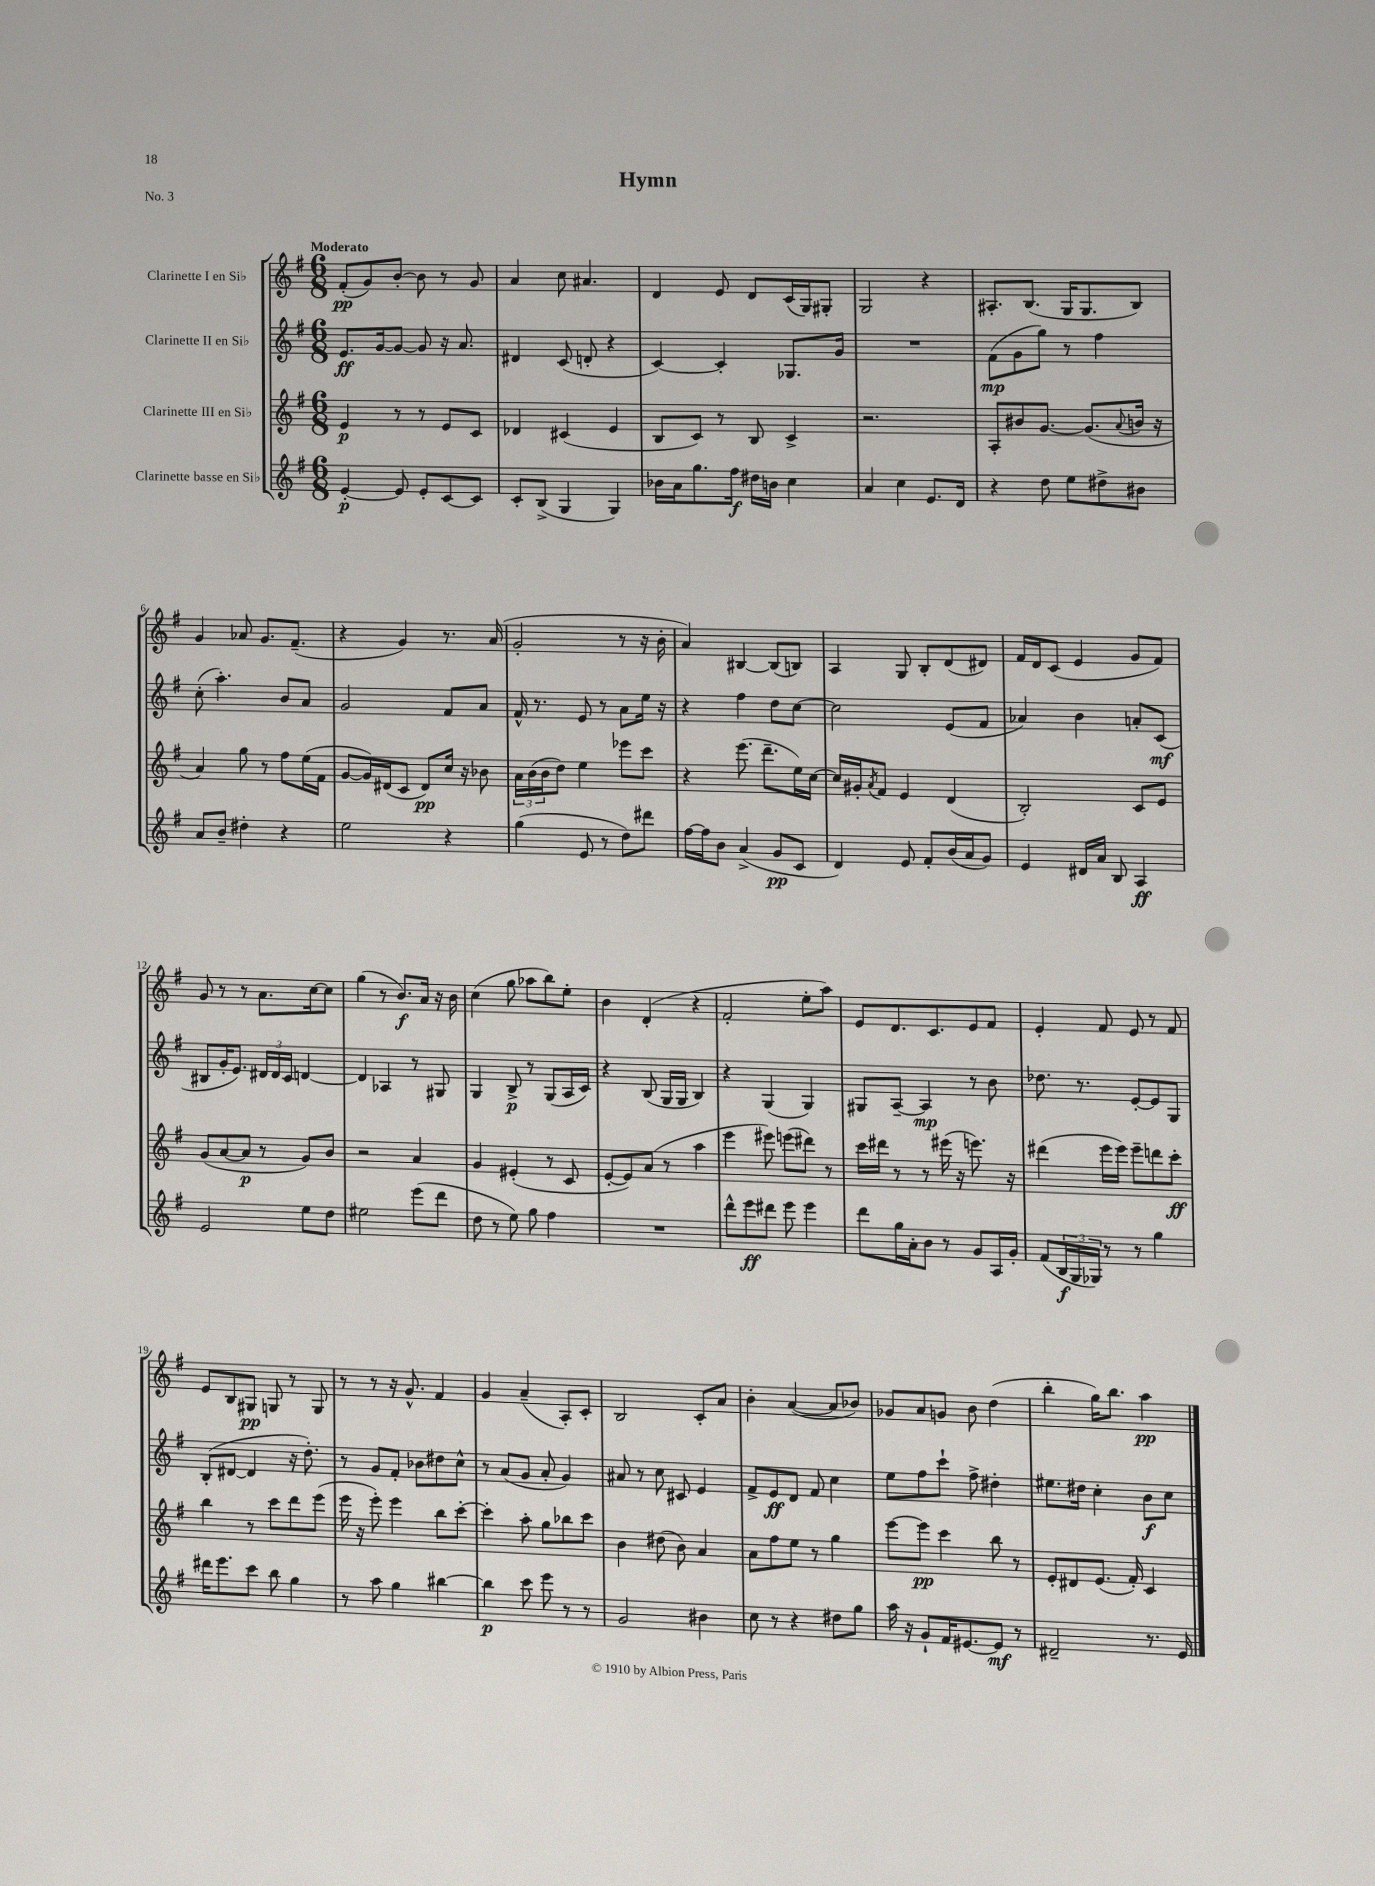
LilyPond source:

\header { title = "Hymn" piece = "No. 3" }
<<
\new StaffGroup <<
\new Staff = "s0" \with { instrumentName = "Clarinette I en Sib" } {
    \clef treble \key g \major \numericTimeSignature \time 6/8 \tempo "Moderato"
    fis'8-.\pp( g'8) b'8~-. b'8 r8 g'8 |
    a'4 c''8 ais'4. |
    d'4 e'8 d'8 c'16( g16) gis8-. |
    g2 r4 |
    ais8.-. b8.( g16 g8. b8) |
    g'4 aes'8 g'8. fis'8.--( |
    r4 g'4) r8. a'16( |
    g'2-. r8 r16 b'16-. |
    a'4) bis4~ bis8( b8) |
    a4 g8 b8-. d'8( dis'8) |
    fis'16 d'16 c'8( e'4 g'8 fis'8) |
    g'8 r8 r8 a'8. c''16~ c''8 |
    g''4( r8 b'8.\f) a'16 r16 b'16 |
    c''4( g''8 aes''8 b''8) e''8-. |
    b'4 d'4-.( r4 |
    fis'2-. e''8-. a''8) |
    e'8 d'8. c'8. e'8 fis'8 |
    e'4-. fis'8 e'8 r8 fis'8 |
    e'8 b8 gis8\pp g8 r8 g8 |
    r8 r8 r16 g'8.-^ fis'4 |
    g'4 a'4--( a8-.) c'8-. |
    b2 c'8-. a'8 |
    b'4-. a'4~( a'8 bes'8) |
    ges'8 a'8 g'8 b'8 d''4( |
    b''4-. g''16) b''8. a''4\pp \bar "|." |
}
\new Staff = "s1" \with { instrumentName = "Clarinette II en Sib" } {
    \clef treble \key g \major \numericTimeSignature \time 6/8
    e'8.\ff g'16~ g'8~ g'8 r16 a'8. |
    dis'4 c'8( d'8-. r4 |
    c'4~) c'4-. ges8. g'16 |
    R2. |
    fis'8\mp( g'8 g''8) r8 fis''4 |
    c''8-.( a''4.-.) b'8 a'8 |
    g'2 fis'8 a'8 |
    fis'16-^ r8. e'8 r8 a'8 e''16 r16 |
    r4 fis''4 d''8 c''8~ |
    c''2 e'8( fis'8 |
    aes'4) b'4 a'8-. c'8\mf( |
    bis8 g'16-. e'8.) \tuplet 3/2 { dis'16 dis'16 c'16 } d'4~ |
    d'4 aes4 r8 gis8 |
    g4 b8->\p r8 g8( a16 c'16) |
    r4 b8( g16 g16 b4) |
    r4 g4( g4) |
    gis8 a8~-- a4\mp r8 b'8 |
    des''8. r8. e'8~-. e'8 g8 |
    b8-.( dis'8~ dis'4 r16 d''8.-.) |
    r8 g'8 fis'8-. bes'8 dis''8 c''8-^ |
    r8 a'8( g'8 a'8-. g'4) |
    ais'8 r8 c''8 cis'8 e'4 |
    fis'8-> e'8\ff d'8 fis'8 c''4 |
    e''8 fis''8 c'''8-! fis''8-> dis''4-. |
    eis''8. dis''16 c''4-. b'8\f c''8 \bar "|." |
}
\new Staff = "s2" \with { instrumentName = "Clarinette III en Sib" } {
    \clef treble \key g \major \numericTimeSignature \time 6/8
    e'4\p r8 r8 e'8 c'8 |
    des'4 cis'4( e'4 |
    b8 c'8) r8 b8 c'4-> |
    r2. |
    a8-. bis'8 g'8.~ g'8.( \appoggiatura { a'8 } b'16 r16 |
    a'4) g''8 r8 fis''8 e''16( fis'16 |
    g'8~ g'16) dis'16( c'8 dis'8\pp) c''16 r16 bes'8 |
    \tuplet 3/2 { a'16 b'16( b'16 } d''8) e''4 ees'''8 c'''8 |
    r4 e'''8.( d'''8.-- e''16) c''16~ |
    c''16 gis'16-. \acciaccatura { a'8 } fis'8 e'4 d'4( |
    b2-.) c'8 e'8 |
    g'8( a'8~ a'8\p r8 g'8) b'8 |
    r2 a'4 |
    g'4 eis'4-.( r8 c'8 |
    e'8~-. e'8) a'8( r8 a''4 |
    e'''4 eis'''8) e'''8( dis'''8) r8 |
    c'''16 dis'''16 r8 r8 eis'''16( r16 e'''8.) r16 |
    dis'''4( e'''16 e'''16) e'''8-- d'''8 c'''8-.\ff |
    b''4 r8 c'''8 d'''8 e'''8( |
    e'''16 r16 e'''8-.) e'''4 b''8 c'''8~-. |
    c'''4-. a''8-. g''8 bes''8 c'''8 |
    b'4 dis''8( b'8) a'4 |
    a'8 fis''8 e''8 r8 g''4 |
    e'''8~ e'''8\pp c'''4 b''8 r8 |
    e'8-. dis'8 e'8.( fis'16-.) c'4 \bar "|." |
}
\new Staff = "s3" \with { instrumentName = "Clarinette basse en Sib" } {
    \clef treble \key g \major \numericTimeSignature \time 6/8
    e'4~-.\p e'8 e'8-. c'8~ c'8 |
    c'8-. b8->( g4 g4) |
    bes'16 a'16 g''8. fis''16\f dis''16 b'16 c''4 |
    a'4 c''4 e'8. d'16 |
    r4 d''8 e''8 dis''8-> bis'8 |
    a'8 b'8-- dis''4-. r4 |
    e''2 r4 |
    g''4( e'8 r8 d''8) dis'''8 |
    fis''16~ fis''16 b'8 a'4->( g'8\pp c'8 |
    d'4) e'8 fis'8-. b'16( a'16 g'8) |
    e'4 dis'16 a'16 b8 a4\ff |
    e'2 e''8 d''8 |
    eis''2 e'''8( d'''8 |
    d''8 r8 e''8) g''8 fis''4 |
    R2. |
    d'''8-^ e'''8\ff dis'''8 e'''8 e'''4 |
    d'''8 g''16 a'16-. b'8 r8 g'8 a16 g'16-. |
    fis'8( \tuplet 3/2 { b16\f g16 ges16) } r8 r8 g''4 |
    dis'''16 e'''8. c'''8 b''8 g''4 |
    r8 a''8 g''4 bis''4~ |
    bis''4\p c'''8 e'''8 r8 r8 |
    g'2 bis'4 |
    c''8 r8 r4 dis''8 g''8 |
    a''16 r16 g'8-! fis'16 eis'8.~ eis'8\mf r8 |
    dis'2-- r8. e'16 \bar "|." |
}
>>
>>
